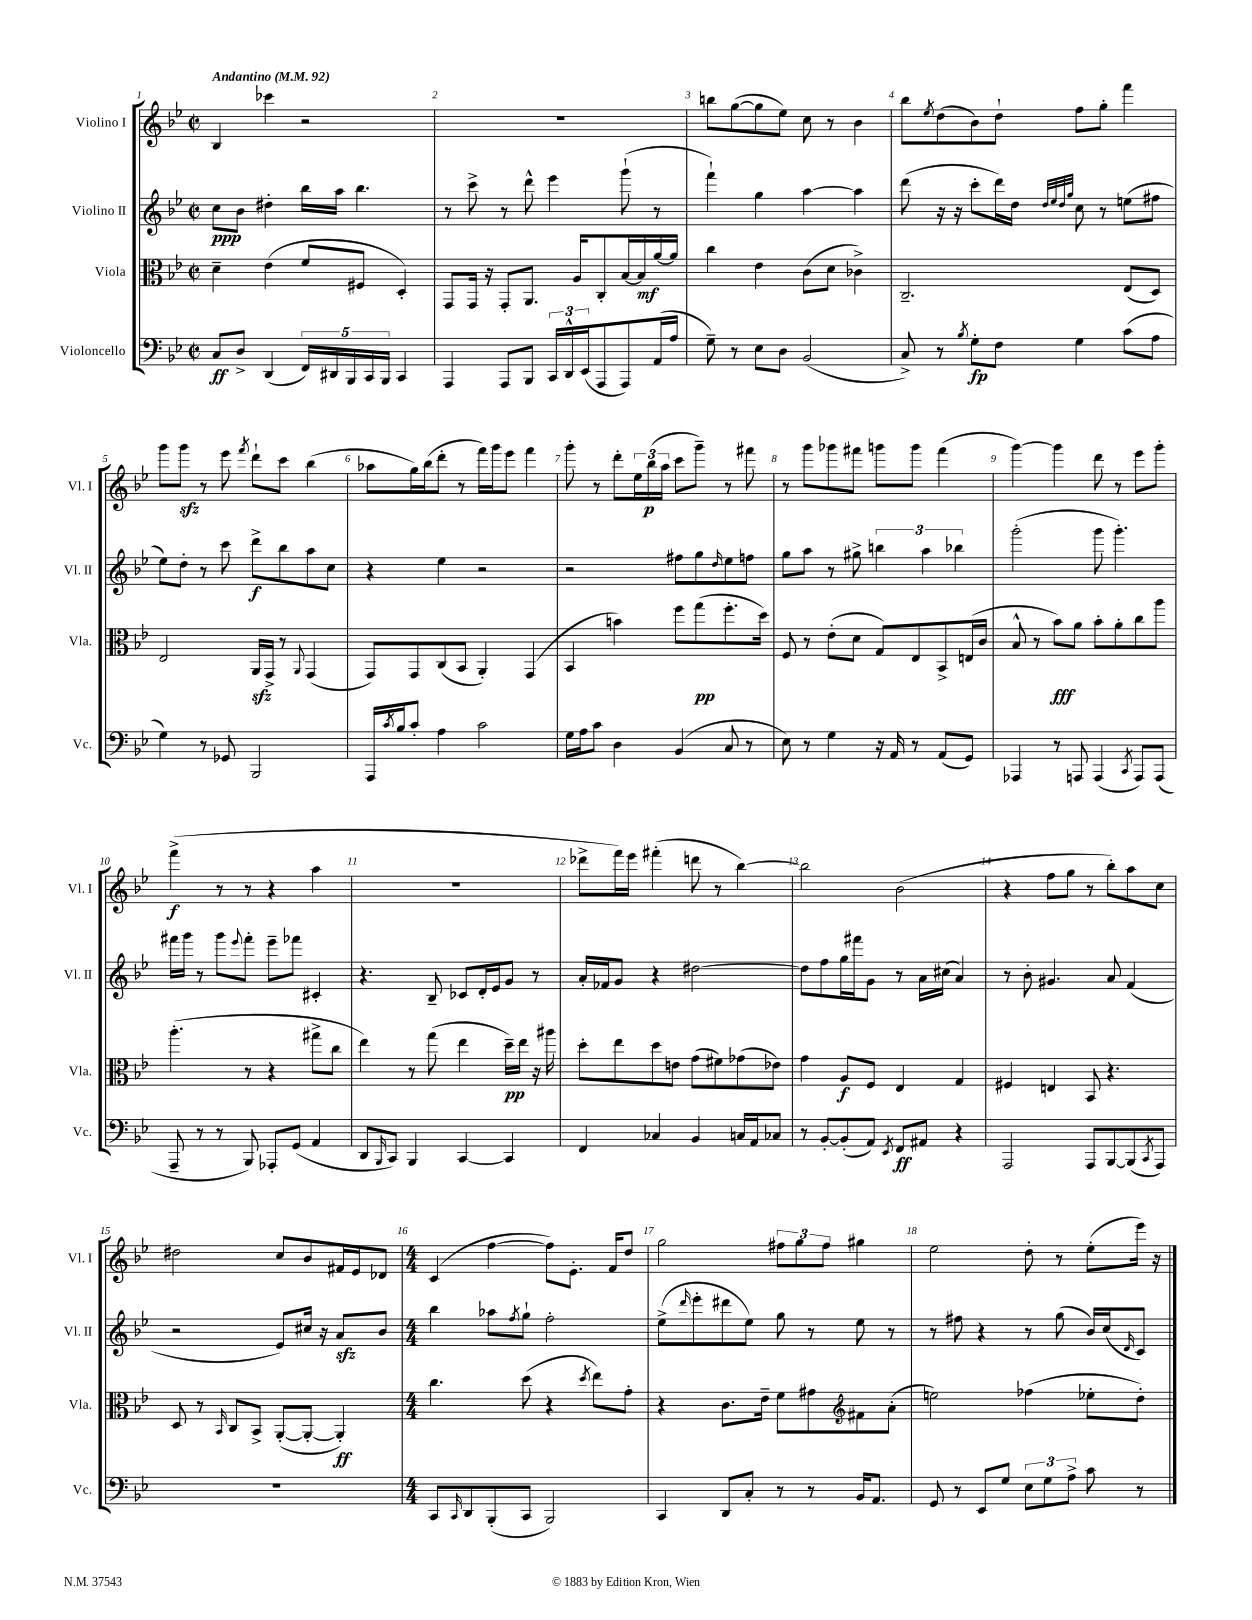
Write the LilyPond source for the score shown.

<<
\new StaffGroup <<
\new Staff = "s0" \with { instrumentName = "Violino I" shortInstrumentName = "Vl. I" } {
    \clef treble \key bes \major \defaultTimeSignature \time 2/2 \tempo "Andantino" 4 = 92
    bes4 ces'''4 r2 |
    R1 |
    b''8 g''8~( g''8 ees''8) c''8 r8 bes'4 |
    bes''8 \acciaccatura { ees''8 } d''8( bes'8) d''8-! f''8 g''8-. f'''4 |
    g'''8 g'''8\sfz r8 ees'''8 \acciaccatura { f'''8 } d'''8-! c'''8 bes''4( |
    aes''8 g''16) bes''16( d'''8-. r8 f'''16) g'''16 ees'''8 f'''4 |
    g'''8-. r8 d'''8-. \tuplet 3/2 { ees''16 bes''16\p( a''16 } c'''8 g'''8--) r8 fis'''8 |
    r8 g'''8 ges'''8 fis'''8 g'''8 g'''8 fis'''4( |
    g'''4~) g'''4 d'''8 r8 ees'''8 g'''8-. |
    f'''4->\f( r8 r8 r4 a''4 |
    R1 |
    des'''8-> f'''16) ees'''16 fis'''4-.( d'''8 r8 bes''4~) |
    bes''2 bes'2( |
    r4 f''8 g''8 r8 bes''8-.) a''8 c''8 |
    dis''2 c''8 bes'8 fis'16 ees'16 des'8 |
    \numericTimeSignature \time 4/4 c'4( f''4~ f''8) ees'8.-. f'16 d''8 |
    g''2 \tuplet 3/2 { fis''8 g''8 fis''8 } gis''4 |
    ees''2 d''8-. r8 ees''8-.( ees'''16) r16 \bar "|." |
}
\new Staff = "s1" \with { instrumentName = "Violino II" shortInstrumentName = "Vl. II" } {
    \clef treble \key bes \major \defaultTimeSignature \time 2/2
    c''8\ppp bes'8 dis''4-. bes''16 a''16 bes''4. |
    r8 c'''8-> r8 d'''8-^ ees'''4 g'''8-!( r8 |
    f'''4-!) g''4 a''4~ a''4 |
    d'''8( r16 r16 c'''8-. d'''16) d''16 \grace { d''32 ees''32 d''32 g''32 } c''8 r8 e''8( fis''8 |
    ees''8) d''8-. r8 c'''8 d'''8->\f bes''8 a''8 c''8 |
    r4 ees''4 r2 |
    r2 fis''8 g''8 \grace { d''16 } ees''8 f''8 |
    g''8 a''8 r8 gis''8-> \tuplet 3/2 { b''4 a''4 bes''4 } |
    g'''2-.( g'''8 g'''4.-.) |
    fis'''16 g'''16 r8 g'''8 \appoggiatura { ees'''8 } fis'''8-. ees'''8-- fes'''8 cis'4-. |
    r4. bes8-- ces'8 d'16-. ees'16 g'8 r8 |
    a'16-. fes'16 g'8 r4 dis''2~ |
    dis''8 f''8 g''16 fis'''16 g'8 r8 a'16 cis''16( a'4) |
    r8 bes'8-. gis'4. a'8 f'4( |
    r2 ees'8) cis''16 r16 a'8\sfz bes'8 |
    \numericTimeSignature \time 4/4 bes''4 aes''8 \acciaccatura { f''8 } g''8-! f''2-. |
    ees''8->( \grace { d'''16 } ees'''8-. dis'''8 ees''8) g''8 r8 ees''8 r8 |
    r8 fis''8 r4 r8 g''8( bes'16) c''16( \grace { d'16 } c'8) \bar "|." |
}
\new Staff = "s2" \with { instrumentName = "Viola" shortInstrumentName = "Vla." } {
    \clef alto \key bes \major \defaultTimeSignature \time 2/2
    d'4-- ees'4( f'8 fis8 d4-.) |
    g,8 g,16 r16 g,8-. a,8. a16 c8-. bes16~ bes16\mf a'16~ a'16 |
    c''4 ees'4 c'8( d'8 ces'4->) |
    c2.-- ees8( d8) |
    ees2 a,16\sfz g,16-> r8 \appoggiatura { a,8 } g,4( |
    g,8) g,8 c8( bes,8 a,4-.) g,4( |
    bes,4 b'4) f''8 g''8\pp( f''8.-. d''16) |
    f8 r8 ees'8-.( d'8 g8) ees8 bes,8-> e16( c'16 |
    bes8-^ r8 bes'8\fff) a'8 bes'8-. a'8-. c''8 a''8 |
    a''4.-.( r8 r4 gis''8-> c''8 |
    ees''4) r8 g''8( ees''4 d''16--\pp) ees''16 r16 ais''16 |
    d''8-. ees''8 d''8 e'8 g'8( fis'8) ges'8( ees'8) |
    g'4 a8\f f8 ees4 g4 |
    fis4 e4 bes,8 r4. |
    d8 r8 \grace { bes,16 } c8 bes,8-> a,8~-.( a,8~-. a,4-.\ff) |
    \numericTimeSignature \time 4/4 c''4. d''8( r4 \acciaccatura { d''8 } ees''8) g'8-. |
    r4 c'8. ees'16-- f'8 gis'8 fis'8 a'8-.( |
    \clef treble e''2) fes''4( ees''8-. d''8-.) \bar "|." |
}
\new Staff = "s3" \with { instrumentName = "Violoncello" shortInstrumentName = "Vc." } {
    \clef bass \key bes \major \defaultTimeSignature \time 2/2
    c8\ff d8-> d,4( \tuplet 5/4 { f,16) dis,16 bes,,16 c,16 bes,,16 } c,4 |
    a,,4 a,,8 bes,,8 \tuplet 3/2 { c,16 d,16-^ ees,16( } a,,8 a,,8) a,16( a16 |
    g8--) r8 ees8 d8 bes,2( |
    c8->) r8 \acciaccatura { bes8 } g8-.\fp f8 g4 c'8( a8 |
    g4) r8 ges,8 bes,,2 |
    a,,16 \acciaccatura { c'8 } bes16 c'8-. a4 c'2 |
    g16 a16 c'8 d4 bes,4( c8 r8 |
    ees8) r8 g4 r16 a,16 r8 a,8( g,8) |
    aes,,4 r8 a,,8 a,,4( \acciaccatura { c,8 } a,,8) a,,8( |
    a,,8-- r8 r8 bes,,8) aes,,8-. g,8( a,4 |
    d,8 \grace { bes,,16 } c,8) bes,,4 c,4~ c,4 |
    f,4 ces4 bes,4 c16 a,16 ces8 |
    r8 bes,8~-. bes,8-.( a,8) \acciaccatura { ees,8 } f,8\ff ais,8 r4 |
    a,,2 a,,8 bes,,8~ bes,,8( \acciaccatura { c,8 } a,,8) |
    R1 |
    \numericTimeSignature \time 4/4 c,8 \grace { c,16 } d,8 bes,,8-.( c,8 bes,,2) |
    c,4 d,8 c8-. r8 r8 bes,16 a,8. |
    g,8 r8 ees,8 g8 \tuplet 3/2 { ees8 g8 a8-> } c'8 r8 \bar "|." |
}
>>
>>
\layout { \context { \Score \override BarNumber.break-visibility = ##(#f #t #t) barNumberVisibility = #all-bar-numbers-visible } }
